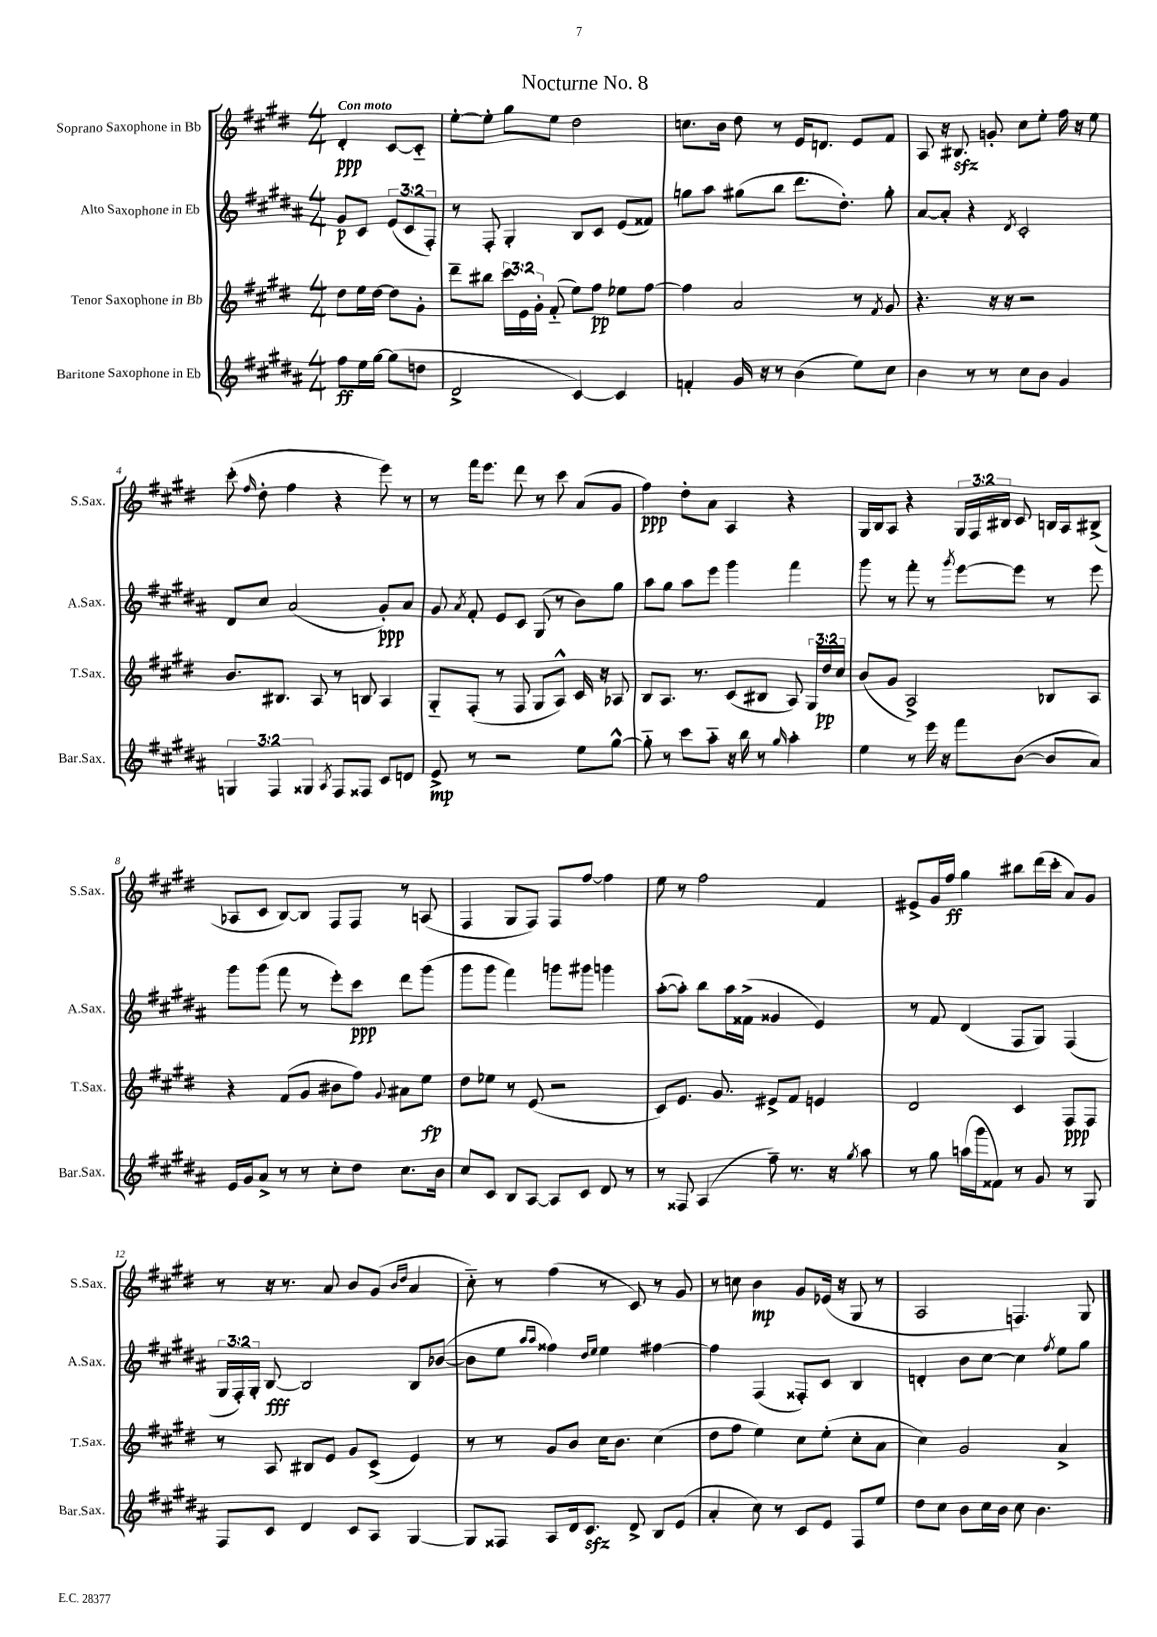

**kern	**dynam	**kern	**dynam	**kern	**dynam	**kern	**dynam
*part4	*part4	*part3	*part3	*part2	*part2	*part1	*part1
*staff4	*staff4	*staff3	*staff3	*staff2	*staff2	*staff1	*staff1
*I"Baritone Saxophone in Eb	*	*I"Tenor Saxophone in Bb	*	*I"Alto Saxophone in Eb	*	*I"Soprano Saxophone in Bb	*
*I'Bar.Sax.	*	*I'T.Sax.	*	*I'A.Sax.	*	*I'S.Sax.	*
*clefG2	*	*clefG2	*	*clefG2	*	*clefG2	*
*k[f#c#g#d#a#]	*	*k[f#c#g#d#]	*	*k[f#c#g#d#a#]	*	*k[f#c#g#d#]	*
*M4/4	*	*M4/4	*	*M4/4	*	*M4/4	*
=	=	=	=	=	=	=	=
!	!	!	!	!	!	!LO:TX:a:B:t=Con moto	!
8ff#\L	ff	8dd#\L	.	8g#/L	p	4d#'/	ppp
16ee\L	.	16ee\L	.	8c#/J	.	.	.
[16gg#\JJ	.	[16dd#\JJ	.	.	.	.	.
(8gg#\L]	.	8dd#\L]	.	(12e/L	.	[8c#/L	.
.	.	.	.	12c#/	.	.	.
8ddn\J	.	8g#'\J	.	.	.	8c#/J]	.
.	.	.	.	12F#'/J)	.	.	.
=1	=1	=1	=1	=1	=1	=1	=1
2d#^/	.	8ddd#~\L	.	8r	.	[8ee'\L	.
.	.	8bb#X\J	.	8F#'/	.	8ee'\J]	.
.	.	24ccc#\LL	.	4G#'/	.	8gg#\L	.
.	.	24e\	.	.	.	.	.
.	.	24g#'\JJ	.	.	.	.	.
.	.	(8f#/	.	.	.	8ee\J	.
[4c#/)	.	8ee\L)	.	8B/L	.	2dd#\	.
.	.	8ff#\J	pp	8c#/J	.	.	.
4c#/]	.	8ee-X\L	.	(8e/L	.	.	.
.	.	[8ff#\J	.	8f##X/J)	.	.	.
=2	=2	=2	=2	=2	=2	=2	=2
4fn'/	.	4ff#\]	.	8ggn\L	.	8.ccn\L	.
.	.	.	.	8aa#\J	.	.	.
.	.	.	.	.	.	16b\Jk	.
16g#/	.	2a/	.	(8gg#X\L	.	8dd#\	.
16r	.	.	.	.	.	.	.
8r	.	.	.	8bb\J	.	8r	.
(4b\	.	.	.	8.ddd#\L	.	16e/KL	.
.	.	.	.	.	.	8.dn/J	.
.	.	.	.	8.dd#'\J)	.	.	.
8ee\L)	.	8r	.	.	.	8e/L	.
.	.	8qf#/	.	.	.	.	.
8cc#\J	.	8g#/	.	8gg#'\	.	8f#/J	.
=3	=3	=3	=3	=3	=3	=3	=3
4b\	.	4.r	.	[8a#/L	.	8A/	.
.	.	.	.	8a#'/J]	.	16r	.
.	.	.	.	.	.	8.B#Xzz/	.
8r	.	.	.	4r	.	.	.
8r	.	16r	.	.	.	8gn'/	.
.	.	16r	.	.	.	.	.
.	.	.	.	8qd#/	.	.	.
8cc#\L	.	2r	.	2c#'/	.	8cc#\L	.
8b\J	.	.	.	.	.	8ee'\J	.
4g#/	.	.	.	.	.	16ff#\	.
.	.	.	.	.	.	16r	.
.	.	.	.	.	.	8ee\	.
!!LO:LB:g=z
=4	=4	=4	=4	=4	=4	=4	=4
6Gn/	.	8.b/L	.	8d#/L	.	(8ccc#'\	.
.	.	.	.	.	.	16qqff#/	.
.	.	.	.	8cc#/J	.	8dd#'\	.
6F#/	.	.	.	.	.	.	.
.	.	8.B#X/J	.	.	.	.	.
.	.	.	.	(2a#/	.	4ff#\	.
6G##X/	.	.	.	.	.	.	.
.	.	8A/	.	.	.	.	.
8qA#/	.	.	.	.	.	.	.
8F#/L	.	8r	.	.	.	4r	.
8F##X/J	.	8Bn/	.	.	.	.	.
8c#/L	.	4A/	.	8g#'/L)	ppp	8eee\)	.
8dn/J	.	.	.	8a#/J	.	8r	.
=5	=5	=5	=5	=5	=5	=5	=5
8e^/	mp	8G#/L	.	8g#/	.	8r	.
.	.	.	.	8qa#/	.	.	.
8r	.	(8F#'/J	.	8f#'/	.	16fff#\KL	.
.	.	.	.	.	.	8.eee\J	.
2r	.	8r	.	8e/L	.	.	.
.	.	8F#/	.	8c#/J	.	8ddd#\	.
.	.	8G#/L	.	(8G#/	.	8r	.
.	.	8A^^/J)	.	8r	.	8ccc#\	.
8ee\L	.	16c#/	.	8b\L)	.	(8a/L	.
.	.	16r	.	.	.	.	.
[8gg#^^\J	.	8A-X/	.	8gg#\J	.	8g#/J	.
=6	=6	=6	=6	=6	=6	=6	=6
8gg#\]	.	8B/L	.	8aa#\L	.	4ff#\)	ppp
8r	.	8.A/J	.	8gg#\J	.	.	.
8ccc#\L	.	.	.	8aa#\L	.	8dd#'\L	.
.	.	8.r	.	.	.	.	.
8aa#\J	.	.	.	8eee\J	.	8a\J	.
16r	.	(8c#/L	.	4ggg#\	.	4A/	.
16bb\	.	.	.	.	.	.	.
8r	.	8B#X/J	.	.	.	.	.
16qqgg#/	.	.	.	.	.	.	.
4aa#'\	.	8A/)	.	4fff#\	.	4r	.
.	.	24G#/LL	.	.	.	.	.
.	.	24dd#/	pp	.	.	.	.
.	.	24cc#/JJ	.	.	.	.	.
=7	=7	=7	=7	=7	=7	=7	=7
4ee\	.	(8b/L	.	8ggg#\	.	16G#/LL	.
.	.	.	.	.	.	16B/J	.
.	.	8g#/J	.	8r	.	8A/J	.
8r	.	2A^/)	.	8fff#'\	.	4r	.
16eee\	.	.	.	8r	.	.	.
16r	.	.	.	.	.	.	.
.	.	.	.	8qggg#/	.	.	.
8fff#\L	.	.	.	[8eee\L	.	24G#/LL	.
.	.	.	.	.	.	24F#/	.
.	.	.	.	.	.	24B#X/JJ	.
([8b\J	.	.	.	8eee\J]	.	8c#/	.
8b/L]	.	8B-X/L	.	8r	.	16Bn/LL	.
.	.	.	.	.	.	16A/J	.
8a#/J)	.	8A/J	.	8eee\	.	(8B#X^/J	.
!!LO:LB:g=z
=8	=8	=8	=8	=8	=8	=8	=8
16e/LL	.	4r	.	8ggg#\L	.	8A-X/L	.
16g#/J	.	.	.	.	.	.	.
8a#^/J	.	.	.	(8ggg#\J	.	8c#/J	.
8r	.	(8f#/L	.	8fff#\	.	[8B/L)	.
8r	.	8g#/J	.	8r	.	8B/J]	.
8cc#'\L	.	8b#X\L	.	8eee'\L)	.	8F#/L	.
8dd#\J	.	8ff#\J)	.	8ccc#\J	ppp	8F#/J	.
.	.	8qqg#/	.	.	.	.	.
8.cc#\L	.	8a#X\L	.	8ddd#\L	.	8r	.
.	.	8ee\J	fp	(8ggg#\J	.	(8An/	.
16b\Jk	.	.	.	.	.	.	.
=9	=9	=9	=9	=9	=9	=9	=9
8cc#/L	.	8dd#\L	.	8ggg#\L	.	4F#/	.
8c#/J	.	8ee-X\J	.	8ggg#\J	.	.	.
8B/L	.	8r	.	4fff#\)	.	8G#/L	.
[8A#/J	.	(8e/	.	.	.	8F#/J)	.
8A#/L]	.	2r	.	8gggn\L	.	8F#/L	.
8c#/J	.	.	.	8ggg#X\J	.	[8ff#/J	.
8d#/	.	.	.	4gggn\	.	4ff#\]	.
8r	.	.	.	.	.	.	.
=10	=10	=10	=10	=10	=10	=10	=10
8r	.	8c#/L)	.	([8aa#'\L	.	8ee\	.
8F##X/	.	8.e/J	.	8aa#'\J])	.	8r	.
(4A#/	.	.	.	8bb\L	.	2ff#\	.
.	.	8.g#/	.	.	.	.	.
.	.	.	.	16aa#\L	.	.	.
.	.	.	.	(16f##X^\JJ	.	.	.
8ff#~\)	.	8e#X^/L	.	4g##X/	.	.	.
8.r	.	8f#/J	.	.	.	.	.
.	.	4en/	.	4e/)	.	4f#/	.
16r	.	.	.	.	.	.	.
8qgg#/	.	.	.	.	.	.	.
8aa#\	.	.	.	.	.	.	.
=11	=11	=11	=11	=11	=11	=11	=11
8r	.	2d#/	.	8r	.	8e#X^/L	.
8gg#\	.	.	.	8f#/	.	16g#/L	.
.	.	.	.	.	.	16ff#/JJ	ff
(16aan\LL	.	.	.	(4d#/	.	4gg#\	.
16ggg#\J	.	.	.	.	.	.	.
8f##X\J)	.	.	.	.	.	.	.
8r	.	4c#/	.	8F#/L	.	8bb#X\L	.
8g#/	.	.	.	8G#/J)	.	(16ddd#\L	.
.	.	.	.	.	.	16ccc#'\JJ	.
8r	.	8F#/L	ppp	(4F#/	.	8a/L)	.
8G#/	.	8F#/J	.	.	.	8g#/J	.
!!LO:LB:g=z
=12	=12	=12	=12	=12	=12	=12	=12
8F#/L	.	8r	.	24G#/LL	.	8r	.
.	.	.	.	24F#'/)	.	.	.
.	.	.	.	24G#'/JJ	.	.	.
8c#/J	.	8A/	.	[8B/	fff	16r	.
.	.	.	.	.	.	8.r	.
4d#/	.	8B#X/L	.	2B/]	.	.	.
.	.	8e/J	.	.	.	8a/	.
8c#/L	.	8g#/L	.	.	.	8b/L	.
8A#/J	.	(8c#^/J	.	.	.	(8g#/J	.
.	.	.	.	.	.	16qqb/LL	.
.	.	.	.	.	.	16qqdd#/JJ	.
[4G#/	.	4e/)	.	8B/L	.	4a/	.
.	.	.	.	([8b-X/J	.	.	.
=13	=13	=13	=13	=13	=13	=13	=13
8G#/L]	.	8r	.	8b-\L]	.	8cc#\)	.
8F##X/J	.	8r	.	8ee\J	.	8r	.
.	.	.	.	16qqaa#/LL	.	.	.
.	.	.	.	16qqaa#/JJ	.	.	.
8A#/L	.	8g#/L	.	4ff##X\)	.	(4ff#\	.
16d#/k	.	8b/J	.	.	.	.	.
8.c#zz/J	.	.	.	.	.	.	.
.	.	.	.	16qqdd#/LL	.	.	.
.	.	.	.	16qqee/JJ	.	.	.
.	.	16cc#\KL	.	4ee\	.	8r	.
.	.	8.b\J	.	.	.	.	.
8d#^/	.	.	.	.	.	8c#/)	.
8B/L	.	(4cc#\	.	[4ff#X\	.	8r	.
(8e/J	.	.	.	.	.	8g#/	.
=14	=14	=14	=14	=14	=14	=14	=14
4a#'/	.	8dd#\L	.	4ff#\]	.	8r	.
.	.	8ff#\J	.	.	.	8ccn\	.
8cc#\)	.	4ee\)	.	(4F#/	.	4b\	mp
8r	.	.	.	.	.	.	.
8c#/L	.	8cc#\L	.	8F##X'/L)	.	8g#/L	.
8e/J	.	(8ee'\J	.	8c#/J	.	(16e-X/Jk	.
.	.	.	.	.	.	16r	.
8F#/L	.	8cc#'\L	.	4B/	.	8G#/	.
8ee/J	.	8a\J	.	.	.	8r	.
=15	=15	=15	=15	=15	=15	=15	=15
8dd#\L	.	4cc#\)	.	4dn'/	.	2A/	.
8cc#\J	.	.	.	.	.	.	.
8b\L	.	2g#/	.	8b\L	.	.	.
16cc#\L	.	.	.	[8cc#\J	.	.	.
16b\JJ	.	.	.	.	.	.	.
8cc#\	.	.	.	4cc#\]	.	4.Fn/)	.
4.b\	.	.	.	.	.	.	.
.	.	.	.	8qff#/	.	.	.
.	.	4a^/	.	8ee\L	.	.	.
.	.	.	.	8gg#\J	.	8G#/	.
==	==	==	==	==	==	==	==
*-	*-	*-	*-	*-	*-	*-	*-
